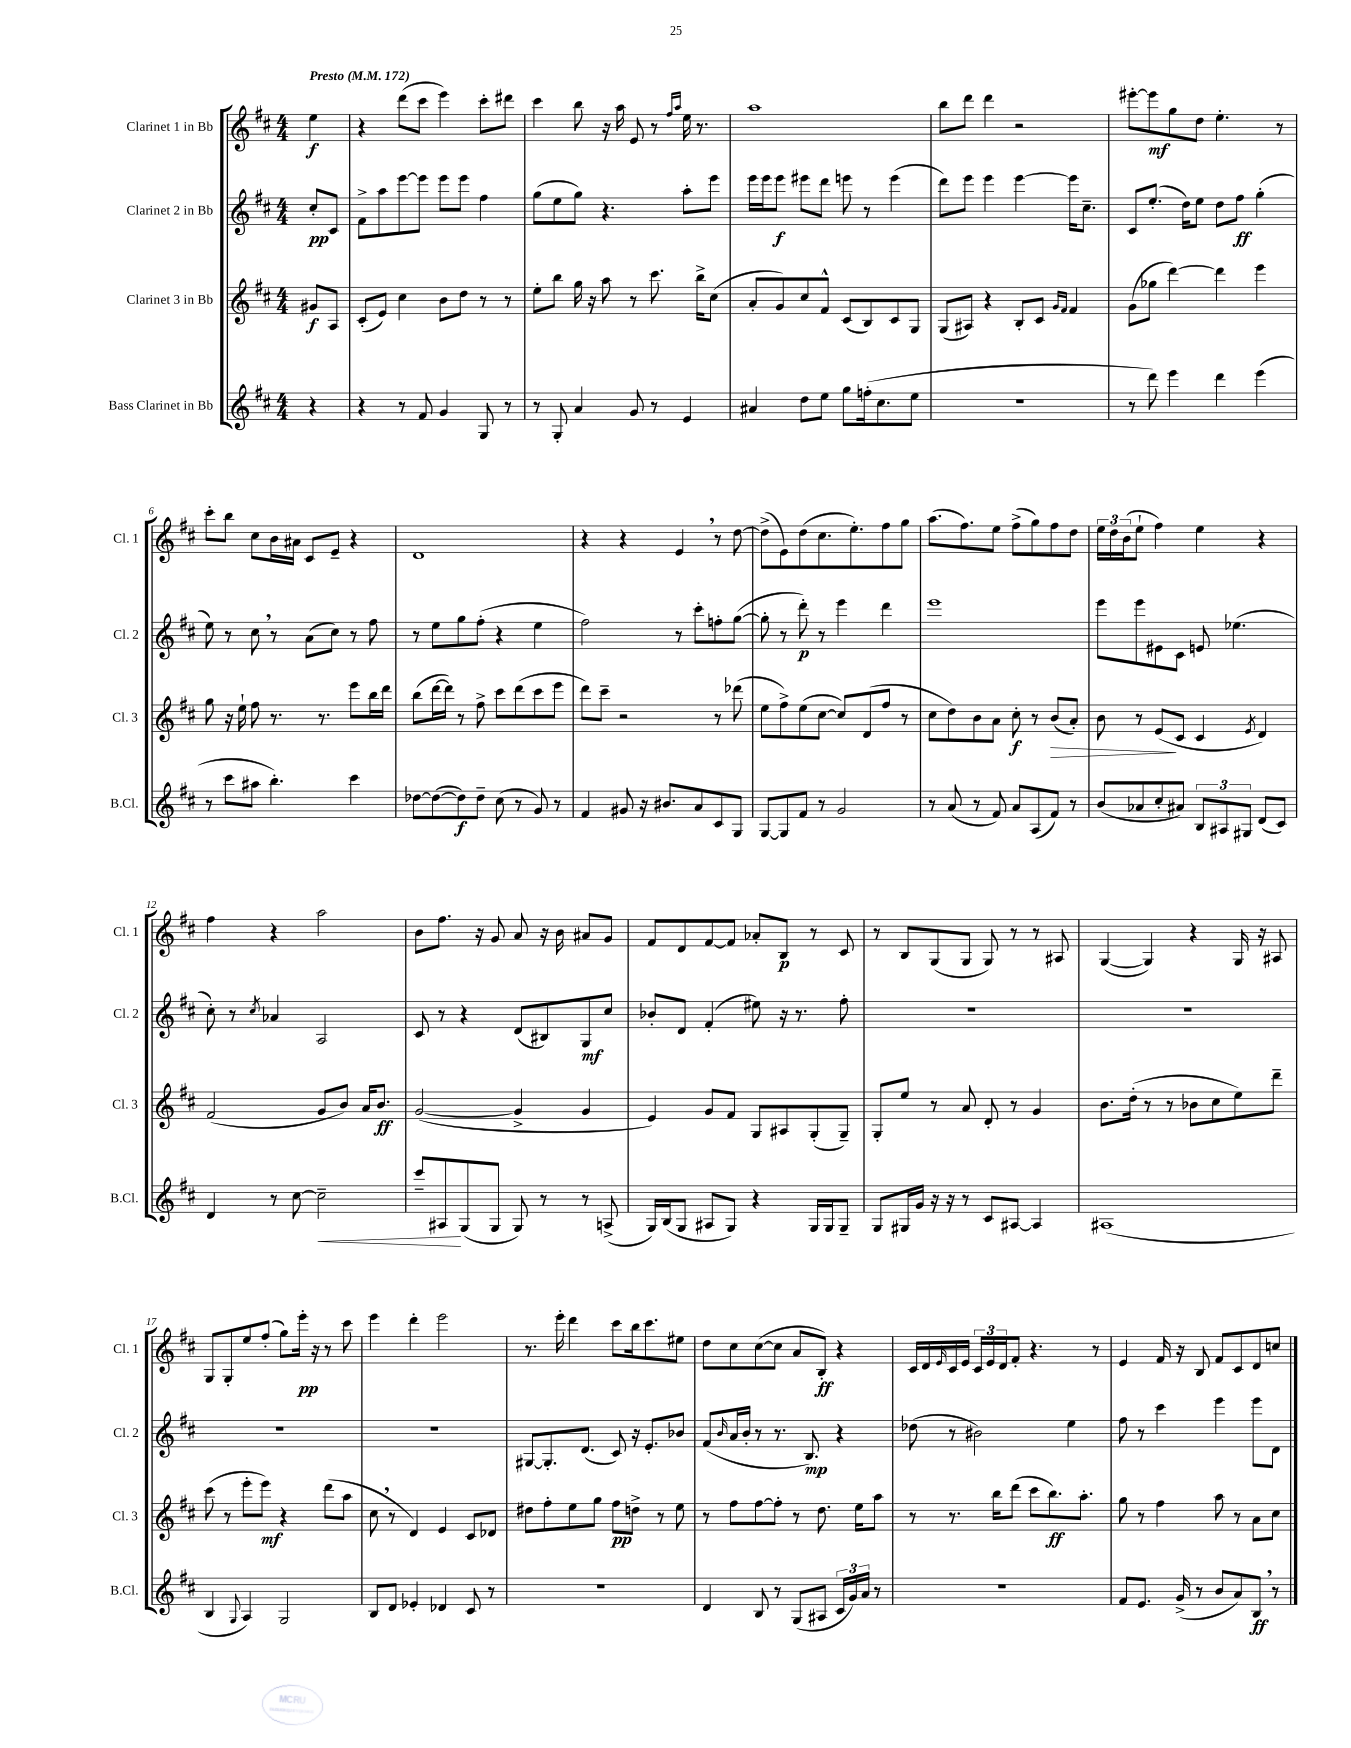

**kern	**dynam	**kern	**dynam	**kern	**dynam	**kern	**dynam
*part4	*part4	*part3	*part3	*part2	*part2	*part1	*part1
*staff4	*staff4	*staff3	*staff3	*staff2	*staff2	*staff1	*staff1
*I"Bass Clarinet in Bb	*	*I"Clarinet 3 in Bb	*	*I"Clarinet 2 in Bb	*	*I"Clarinet 1 in Bb	*
*I'B.Cl.	*	*I'Cl. 3	*	*I'Cl. 2	*	*I'Cl. 1	*
*clefG2	*	*clefG2	*	*clefG2	*	*clefG2	*
*k[f#c#]	*	*k[f#c#]	*	*k[f#c#]	*	*k[f#c#]	*
*M4/4	*	*M4/4	*	*M4/4	*	*M4/4	*
*MM172	*	*MM172	*	*MM172	*	*MM172	*
=	=	=	=	=	=	=	=
!	!	!	!	!	!	!LO:TX:a:B:t=Presto	!
4r	.	8g#X/L	f	8cc#'/L	pp	4ee\	f
.	.	8A/J	.	8c#/J	.	.	.
=1	=1	=1	=1	=1	=1	=1	=1
4r	.	(8c#'/L	.	8f#^\L	.	4r	.
.	.	8e/J)	.	8aa\	.	.	.
8r	.	4cc#\	.	[8eee\	.	(8ddd\L	.
8f#/	.	.	.	8eee\J]	.	8ccc#\J	.
4g/	.	8b\L	.	8eee\L	.	4eee\)	.
.	.	8dd\J	.	8eee\J	.	.	.
8G/	.	8r	.	4ff#\	.	8ccc#'\L	.
8r	.	8r	.	.	.	8ddd#X\J	.
=2	=2	=2	=2	=2	=2	=2	=2
8r	.	8ee'\L	.	(8gg\L	.	4ccc#\	.
8G'/	.	8bb\J	.	8ee\	.	.	.
4a/	.	16gg\	.	8gg\J)	.	8bb\	.
.	.	16r	.	.	.	.	.
.	.	8aa\	.	4.r	.	16r	.
.	.	.	.	.	.	16aa\	.
8g/	.	8r	.	.	.	8e/	.
8r	.	8.ccc#\	.	.	.	8r	.
.	.	.	.	.	.	16qqff#/LL	.
.	.	.	.	.	.	16qqaa/JJ	.
4e/	.	.	.	8aa'\L	.	16ee\	.
.	.	16bb^\KL	.	.	.	8.r	.
.	.	(8cc#\J	.	8eee\J	.	.	.
=3	=3	=3	=3	=3	=3	=3	=3
4a#X/	.	8a'/L	.	16eee\LL	.	1aa	.
.	.	.	.	16eee\J	.	.	.
.	.	8g/)	.	8eee\J	f	.	.
8dd\L	.	8cc#/	.	8eee#X\L	.	.	.
8ee\J	.	8f#^^/J	.	8ddd\J	.	.	.
8gg\L	.	(8c#/L	.	8eeen\	.	.	.
(16ffn'\k	.	8B/)	.	8r	.	.	.
8.cc#\	.	.	.	.	.	.	.
.	.	8c#/	.	(4eee\	.	.	.
8ee\J	.	8G/J	.	.	.	.	.
=4	=4	=4	=4	=4	=4	=4	=4
1r	.	(8G/L	.	8ddd\L)	.	8bb\L	.
.	.	8A#X/J)	.	8eee\J	.	8ddd\J	.
.	.	4r	.	4eee\	.	4ddd\	.
.	.	8B'/L	.	[4eee\	.	2r	.
.	.	8c#/J	.	.	.	.	.
.	.	16qqg/LL	.	.	.	.	.
.	.	16qqf#/JJ	.	.	.	.	.
.	.	4f#/	.	16eee\KL]	.	.	.
.	.	.	.	8.cc#~\J	.	.	.
=5	=5	=5	=5	=5	=5	=5	=5
8r	.	(8g\L	.	8c#/L	.	[8eee#X'\L	.
8ddd\)	.	8gg-X\J	.	(8.ee'/J	.	8eee#\]	mf
4eee\	.	[4ddd\)	.	.	.	8gg\	.
.	.	.	.	16dd\KL)	.	.	.
.	.	.	.	8ee\J	.	8dd\J	.
4ddd\	.	4ddd\]	.	8dd\L	.	4.ee'\	.
.	.	.	.	8ff#\J	ff	.	.
(4eee\	.	4eee\	.	(4gg'\	.	.	.
.	.	.	.	.	.	8r	.
!!LO:LB:g=z
=6	=6	=6	=6	=6	=6	=6	=6
8r	.	8gg\	.	8ee\)	.	8ccc#'\L	.
8ccc#\L	.	16r	.	8r	.	8bb\J	.
.	.	16ee`\	.	.	.	.	.
8aa#X\J	.	8ff#\	.	8cc#,\	.	8cc#\L	.
4.bb'\)	.	8.r	.	8r	.	16b\L	.
.	.	.	.	.	.	16a#X\JJ	.
.	.	.	.	(8a\L	.	8c#/L	.
.	.	8.r	.	.	.	.	.
.	.	.	.	8cc#\J)	.	8e~/J	.
4ccc#\	.	8eee\L	.	8r	.	4r	.
.	.	16bb\L	.	8ff#\	.	.	.
.	.	16ddd\JJ	.	.	.	.	.
=7	=7	=7	=7	=7	=7	=7	=7
[8dd-X\L	.	(8bb\L	.	8r	.	1d	.
(8dd-\_	.	[16ddd\L	.	8ee\L	.	.	.
.	.	16ddd\JJ])	.	.	.	.	.
8dd-\])	f	8r	.	8gg\	.	.	.
8dd-~\J	.	8ff#^\	.	(8ff#'\J	.	.	.
(8cc#\	.	8ccc#\L	.	4r	.	.	.
8r	.	(8ddd\	.	.	.	.	.
8g/)	.	8ccc#\	.	4ee\	.	.	.
8r	.	8eee\J	.	.	.	.	.
=8	=8	=8	=8	=8	=8	=8	=8
4f#/	.	8ddd\L)	.	2ff#\)	.	4r	.
.	.	8ccc#~\J	.	.	.	.	.
8g#X/	.	2r	.	.	.	4r	.
16r	.	.	.	.	.	.	.
8.b#X/L	.	.	.	.	.	.	.
.	.	.	.	8r	.	4e,/	.
8a/	.	.	.	8ccc#'\L	.	.	.
8c#/	.	8r	.	8ffn'\	.	8r	.
8G/J	.	(8ddd-X\	.	([8gg\J	.	[8dd\	.
=9	=9	=9	=9	=9	=9	=9	=9
[8G/L	.	8ee\L	.	8gg'\]	.	(8dd^\L]	.
8G/]	.	8ff#^\)	.	8r	.	8e\)	.
8f#/J	.	(8ee\	.	8ddd'\)	p	(8dd\	.
8r	.	[8cc#\J	.	8r	.	8.cc#\	.
2g/	.	8cc#/L])	.	4eee\	.	.	.
.	.	.	.	.	.	8.ee'\)	.
.	.	(8d/	.	.	.	.	.
.	.	8ff#/J	.	4ddd\	.	8ff#\	.
.	.	8r	.	.	.	8gg\J	.
=10	=10	=10	=10	=10	=10	=10	=10
8r	.	8cc#\L	.	1eee	.	(8.aa\L	.
(8a/	.	8dd\)	.	.	.	.	.
.	.	.	.	.	.	8.ff#\)	.
8r	.	8b\	.	.	.	.	.
8f#/)	.	8a\J	.	.	.	8ee\J	.
8a/L	.	8cc#'\	f	.	.	(8ff#^\L	.
(8A/	.	8r	.	.	.	8gg\)	.
!	!	!	!LO:HP:b	!	!	!	!
8f#/J)	.	(8b/L	>	.	.	8ff#\	.
8r	.	8a'/J)	.	.	.	8dd\J	.
=11	=11	=11	=11	=11	=11	=11	=11
(8b/L	.	8b\	.	8eee\L	.	24ee\LL	.
.	.	.	.	.	.	24dd\	.
.	.	.	.	.	.	(24b\J	.
8a-X/	.	8r	.	8eee\	.	8ee`\J	.
8cc#'/	.	(8e/L	.	8e#X\	.	4ff#\)	.
8a#X/J)	.	8c#/J	]	8c#\J	.	.	.
12B/L	.	4c#/	.	8en/	.	4ee\	.
12A#X/	.	.	.	.	.	.	.
.	.	.	.	(4.ee-X\	.	.	.
12G#X/J	.	.	.	.	.	.	.
.	.	8qe/	.	.	.	.	.
(8d/L	.	4d/)	.	.	.	4r	.
8c#/J)	.	.	.	.	.	.	.
!!LO:LB:g=z
=12	=12	=12	=12	=12	=12	=12	=12
4d/	.	(2f#/	.	8cc#'\)	.	4ff#\	.
.	.	.	.	8r	.	.	.
.	.	.	.	8qcc#/	.	.	.
8r	.	.	.	4a-X/	.	4r	.
[8cc#\	.	.	.	.	.	.	.
!	!LO:HP:b	!	!	!	!	!	!
2cc#~\]	<	8g/L	.	2A/	.	2aa\	.
.	.	8b/J)	.	.	.	.	.
.	.	16a/KL	.	.	.	.	.
.	.	8.b/J	ff	.	.	.	.
=13	=13	=13	=13	=13	=13	=13	=13
8ccc#~/L	.	([2g/	.	8c#/	.	8b\L	.
8A#X/	.	.	.	8r	.	8.ff#\J	.
(8G/	[	.	.	4r	.	.	.
.	.	.	.	.	.	16r	.
8G/J	.	.	.	.	.	8g/	.
8G/)	.	4g^/]	.	(8d/L	.	8a/	.
8r	.	.	.	8B#X/)	.	16r	.
.	.	.	.	.	.	16b\	.
8r	.	4g/	.	8G/	mf	8a#X/L	.
(8An^/	.	.	.	8cc#/J	.	8g/J	.
=14	=14	=14	=14	=14	=14	=14	=14
16G/LL)	.	4e/)	.	8b-X'/L	.	8f#/L	.
(16B/J	.	.	.	.	.	.	.
8G/J	.	.	.	8d/J	.	8d/	.
8A#X/L	.	8g/L	.	(4f#'/	.	[8f#/	.
8G/J)	.	8f#/J	.	.	.	8f#/J]	.
4r	.	8G/L	.	8ee#X\)	.	8a-X'/L	.
.	.	8A#X/	.	16r	.	8B/J	p
.	.	.	.	8.r	.	.	.
16G/LL	.	(8G'/	.	.	.	8r	.
16G/J	.	.	.	.	.	.	.
8G~/J	.	8G~/J)	.	8ff#'\	.	8c#/	.
=15	=15	=15	=15	=15	=15	=15	=15
8G/L	.	8G'/L	.	1r	.	8r	.
16G#X/L	.	8ee/J	.	.	.	8B/L	.
16g/JJ	.	.	.	.	.	.	.
16r	.	8r	.	.	.	(8G/	.
16r	.	.	.	.	.	.	.
8r	.	8a/	.	.	.	8G/J	.
8c#/L	.	8d'/	.	.	.	8G/)	.
[8A#X/J	.	8r	.	.	.	8r	.
4A#/]	.	4g/	.	.	.	8r	.
.	.	.	.	.	.	8A#X/	.
=16	=16	=16	=16	=16	=16	=16	=16
(1A#X	.	8.b\L	.	1r	.	([4G/	.
.	.	(16dd'\Jk	.	.	.	.	.
.	.	8r	.	.	.	4G/])	.
.	.	8r	.	.	.	.	.
.	.	8b-X\L	.	.	.	4r	.
.	.	8cc#\	.	.	.	.	.
.	.	8ee\)	.	.	.	16G/	.
.	.	.	.	.	.	16r	.
.	.	8ddd~\J	.	.	.	8A#X/	.
!!LO:LB:g=z
=17	=17	=17	=17	=17	=17	=17	=17
4B/	.	(8ccc#\	.	1r	.	8G/L	.
.	.	8r	.	.	.	8G'/	.
8qqG/	.	.	.	.	.	.	.
4A/)	.	8eee'\L	.	.	.	8ee/	.
.	.	8eee\J)	mf	.	.	(8ff#'/J	.
2G/	.	4r	.	.	.	8gg\L)	.
.	.	.	.	.	.	16eee'\Jk	pp
.	.	.	.	.	.	16r	.
.	.	(8ddd\L	.	.	.	8r	.
.	.	8aa\J	.	.	.	8ccc#\	.
=18	=18	=18	=18	=18	=18	=18	=18
8B/L	.	8cc#,\	.	1r	.	4eee\	.
8d/J	.	8r	.	.	.	.	.
4e-X'/	.	4d/)	.	.	.	4ddd'\	.
4d-X/	.	4e/	.	.	.	2eee\	.
8c#/	.	8c#/L	.	.	.	.	.
8r	.	8d-X/J	.	.	.	.	.
=19	=19	=19	=19	=19	=19	=19	=19
1r	.	8dd#X\L	.	[8G#X/L	.	8.r	.
.	.	8ff#'\	.	8.G#'/]	.	.	.
.	.	.	.	.	.	16eee'\	.
.	.	8ee\	.	.	.	4ddd\	.
.	.	.	.	(8.d/J	.	.	.
.	.	8gg\J	.	.	.	.	.
.	.	8ff#\L	pp	8c#/)	.	8ccc#\L	.
.	.	8ddn^\J	.	16r	.	16bb\k	.
.	.	.	.	8.e'/L	.	8.ccc#\	.
.	.	8r	.	.	.	.	.
.	.	8ee\	.	8b-X/J	.	8ee#X\J	.
=20	=20	=20	=20	=20	=20	=20	=20
4d/	.	8r	.	(8f#/L	.	8dd\L	.
.	.	.	.	16qqb/	.	.	.
.	.	8ff#\L	.	16a/L	.	8cc#\	.
.	.	.	.	16b'/JJ	.	.	.
8B/	.	[8ff#\	.	8r	.	([8cc#\	.
8r	.	8ff#'\J]	.	8.r	.	8cc#\J]	.
(8G/L	.	8r	.	.	.	8a/L	.
.	.	.	.	8.B/)	mp	.	.
8A#X/J	.	8.dd\	.	.	.	8B'/J)	ff
24c#/LL	.	.	.	4r	.	4r	.
24g/)	.	.	.	.	.	.	.
.	.	16ee\KL	.	.	.	.	.
24a/JJ	.	.	.	.	.	.	.
8r	.	8aa\J	.	.	.	.	.
=21	=21	=21	=21	=21	=21	=21	=21
1r	.	8r	.	(8dd-X\	.	16c#/LL	.
.	.	.	.	.	.	16d/	.
.	.	.	.	.	.	16qqe/	.
.	.	8.r	.	8r	.	16c#/	.
.	.	.	.	.	.	16e/JJ	.
.	.	.	.	2b#X\)	.	24c#/LL	.
.	.	.	.	.	.	24e/	.
.	.	16bb\KL	.	.	.	.	.
.	.	.	.	.	.	24d/J	.
.	.	(8ddd\J	.	.	.	8f#'/J	.
.	.	8ccc#\L	.	.	.	4.r	.
.	.	8.bb\)	ff	.	.	.	.
.	.	.	.	4ee\	.	.	.
.	.	8.aa'\J	.	.	.	.	.
.	.	.	.	.	.	8r	.
=22	=22	=22	=22	=22	=22	=22	=22
8f#/L	.	8gg\	.	8ff#\	.	4e/	.
8.e/J	.	8r	.	8r	.	.	.
.	.	4ff#\	.	4ccc#\	.	16f#/	.
(16g^/	.	.	.	.	.	16r	.
8r	.	.	.	.	.	8B/	.
8b/L	.	8aa\	.	4eee\	.	8f#/L	.
8a/)	.	8r	.	.	.	8c#/	.
8B,/J	ff	8a\L	.	8eee\L	.	8d/	.
8r	.	8cc#\J	.	8d\J	.	8ccn/J	.
==	==	==	==	==	==	==	==
*-	*-	*-	*-	*-	*-	*-	*-
